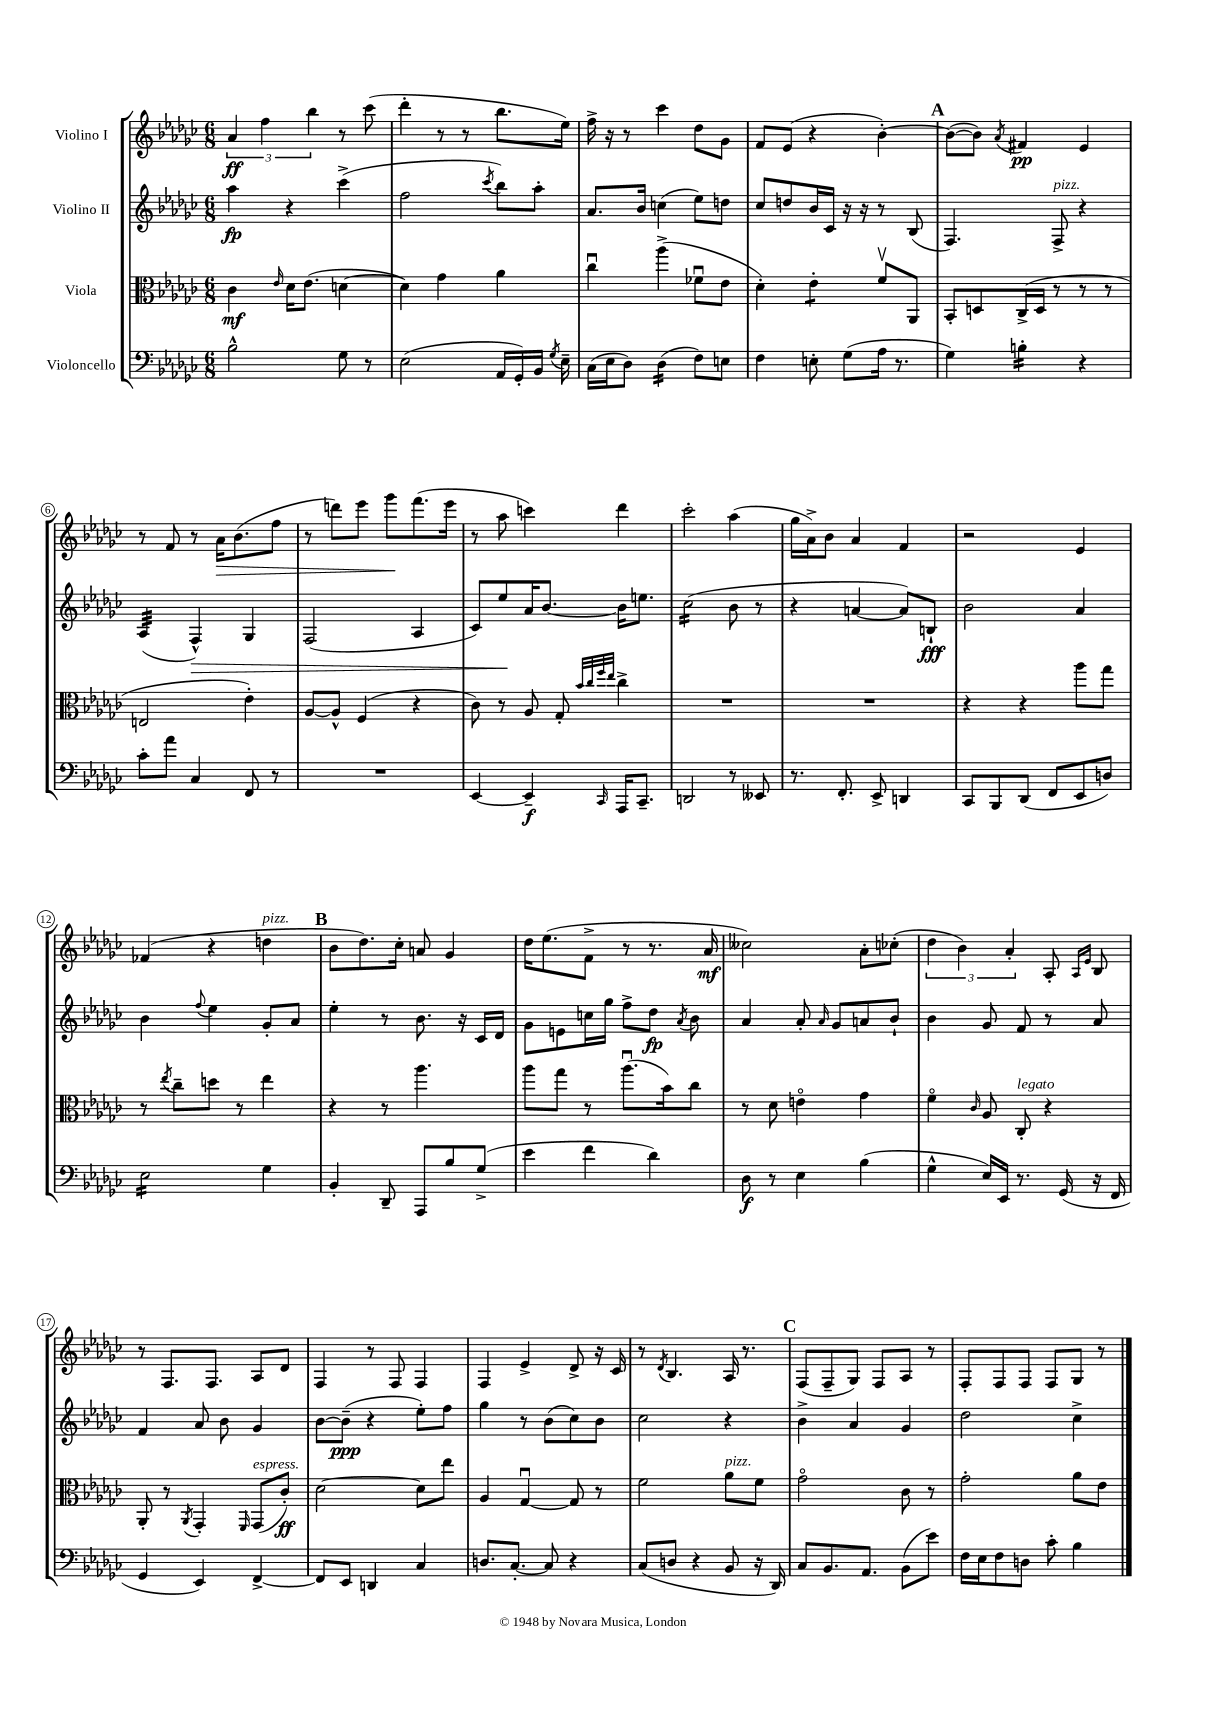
<<
\new StaffGroup <<
\new Staff = "s0" \with { instrumentName = "Violino I" } {
    \clef treble \key ges \major \numericTimeSignature \time 6/8
    \autoBeamOff \tuplet 3/2 { aes'4\ff f''4 bes''4 } r8 ces'''8( |
    des'''4-. r8 r8 bes''8.[ ees''16]) |
    f''16-> r16 r8 ces'''4 des''8[ ges'8] |
    f'8[ ees'8]( r4 bes'4~-.) |
    \mark \markup { \bold "A" } bes'8[~( bes'8]) \acciaccatura { aes'8 } fis'4\pp ees'4 |
    r8 f'8 r8 aes'16[\> bes'8.( f''8] |
    r8 d'''8[) ees'''8] ges'''8[\! f'''8.( ees'''16] |
    r8 aes''8 c'''4) des'''4 |
    ces'''2-. aes''4( |
    ges''16[ aes'16->) bes'8] aes'4 f'4 |
    r2 ees'4 |
    fes'4( r4 d''4^\markup { \italic "pizz." } |
    \mark \markup { \bold "B" } bes'8[ des''8.) ces''16]-. a'8 ges'4 |
    des''16[ ees''8.( f'8]-> r8 r8. aes'16\mf |
    ceses''2) aes'8[-. ces''8]-.( |
    \tuplet 3/2 { des''4 bes'4) aes'4-. } aes8-. \grace { aes16[ ees'16] } bes8 |
    r8 f8.[ f8.] aes8[ des'8] |
    f4 r8 f8 f4 |
    f4 ees'4-> des'8-> r16 ces'16 |
    r8 \acciaccatura { des'8 } bes4. aes16 r8. |
    \mark \markup { \bold "C" } f8[( f8-- ges8]) f8[ aes8] r8 |
    f8[-. f8 f8] f8[ ges8] r8 \bar "|." |
}
\new Staff = "s1" \with { instrumentName = "Violino II" } {
    \clef treble \key ges \major \numericTimeSignature \time 6/8
    \autoBeamOff aes''4\fp r4 ces'''4->( |
    f''2 \acciaccatura { ces'''8 } bes''8[) aes''8]-. |
    aes'8.[ bes'16] c''4( ees''8[) d''8] |
    ces''8[ d''8 bes'16 ces'16] r16 r16 r8 bes8( |
    \mark \markup { \bold "A" } f4.) f8->^\markup { \italic "pizz." } r4 |
    aes4:32( f4-^\>) ges4 |
    f2( aes4 |
    ces'8[) ees''8\! aes'16 bes'8.]~ bes'16[ e''8.] |
    ces''2:16( bes'8 r8 |
    r4 a'4~ a'8[) b8]-!\fff |
    bes'2 aes'4 |
    bes'4 \appoggiatura { f''8 } ees''4 ges'8[-. aes'8] |
    \mark \markup { \bold "B" } ees''4-. r8 bes'8. r16 ces'16[ des'16] |
    ges'8[ e'8 c''16 ges''16] f''8[-> des''8]\fp \acciaccatura { aes'8 } bes'8 |
    aes'4 aes'8-. \grace { aes'16 } ges'8[ a'8 bes'8]-! |
    bes'4 ges'8 f'8 r8 aes'8 |
    f'4 aes'8 bes'8 ges'4 |
    bes'8[~ bes'8]--\ppp( r4 ees''8[-.) f''8] |
    ges''4 r8 bes'8[( ces''8) bes'8] |
    ces''2 r4 |
    \mark \markup { \bold "C" } bes'4-> aes'4 ges'4 |
    des''2 ces''4-> \bar "|." |
}
\new Staff = "s2" \with { instrumentName = "Viola" } {
    \clef alto \key ges \major \numericTimeSignature \time 6/8
    \autoBeamOff ces'4\mf \grace { ees'16 } des'16[ ees'8.]( d'4~ |
    d'4) ges'4 aes'4 |
    ces''4\downbow aes''4->( fes'8[\downbow ees'8] |
    des'4-.) ees'4:8-. f'8[\upbow aes,8] |
    \mark \markup { \bold "A" } bes,8[-. d8 ces16->( d16] r8 r8 r8 |
    e2 ees'4-.) |
    aes8[~ aes8]-^ f4( r4 |
    ces'8) r8 aes8 ges8-. \grace { bes'32[ ces''32 f''32 ees''32] } ces''4-> |
    R2. |
    R2. |
    r4 r4 aes''8[ ges''8] |
    r8 \acciaccatura { ees''8 } ces''8[-- d''8] r8 ees''4 |
    \mark \markup { \bold "B" } r4 r8 aes''4. |
    aes''8[ ges''8] r8 aes''8.[\downbow( bes'16) ces''8] |
    r8 des'8 e'4\flageolet ges'4 |
    f'4\flageolet \grace { ces'16 } aes8 ces8-.^\markup { \italic "legato" } r4 |
    aes,8-. r8 \acciaccatura { aes,8 } ges,4-. \grace { f,16 } ges,8[^\markup { \italic "espress." }( ces'8]-.\ff) |
    des'2~ des'8[ ees''8] |
    aes4 ges4~\downbow ges8 r8 |
    f'2 aes'8[^\markup { \italic "pizz." } f'8] |
    \mark \markup { \bold "C" } ges'2\flageolet ces'8 r8 |
    ges'2-. aes'8[ ees'8] \bar "|." |
}
\new Staff = "s3" \with { instrumentName = "Violoncello" } {
    \clef bass \key ges \major \numericTimeSignature \time 6/8
    \autoBeamOff bes2-^ ges8 r8 |
    ees2( aes,16[ ges,16-.) bes,16] \acciaccatura { ges8 } ees16-- |
    ces16[( ees16 des8]) des4:16( f8[) e8] |
    f4 e8-. ges8[( aes16] r8. |
    \mark \markup { \bold "A" } ges4) b4:16-. r4 |
    ces'8[-. aes'8] ces4 f,8 r8 |
    R2. |
    ees,4~ ees,4--\f \grace { ces,16 } aes,,16[ ces,8.]-- |
    d,2 r8 eeses,8 |
    r8. f,8.-. ees,8-> d,4 |
    ces,8[ bes,,8 des,8]( f,8[ ees,8 d8]) |
    ees2:16 ges4 |
    \mark \markup { \bold "B" } bes,4-. des,8-- aes,,8[ bes8 ges8]->( |
    ees'4 f'4 des'4) |
    des8\f r8 ees4 bes4( |
    ges4-^ ees16[) ees,16] r8. ges,16( r16 f,16 |
    ges,4 ees,4) f,4~-> |
    f,8[ ees,8] d,4 ces4 |
    d8.[ ces8.]~-. ces8 r4 |
    ces8[( d8] r4 bes,8 r16 des,16) |
    \mark \markup { \bold "C" } ces8[ bes,8. aes,8.] bes,8[( ees'8]) |
    f16[ ees16 f8 d8] ces'8-. bes4 \bar "|." |
}
>>
>>
\layout { \context { \Score \override BarNumber.stencil = #(make-stencil-circler 0.1 0.3 ly:text-interface::print) } }
